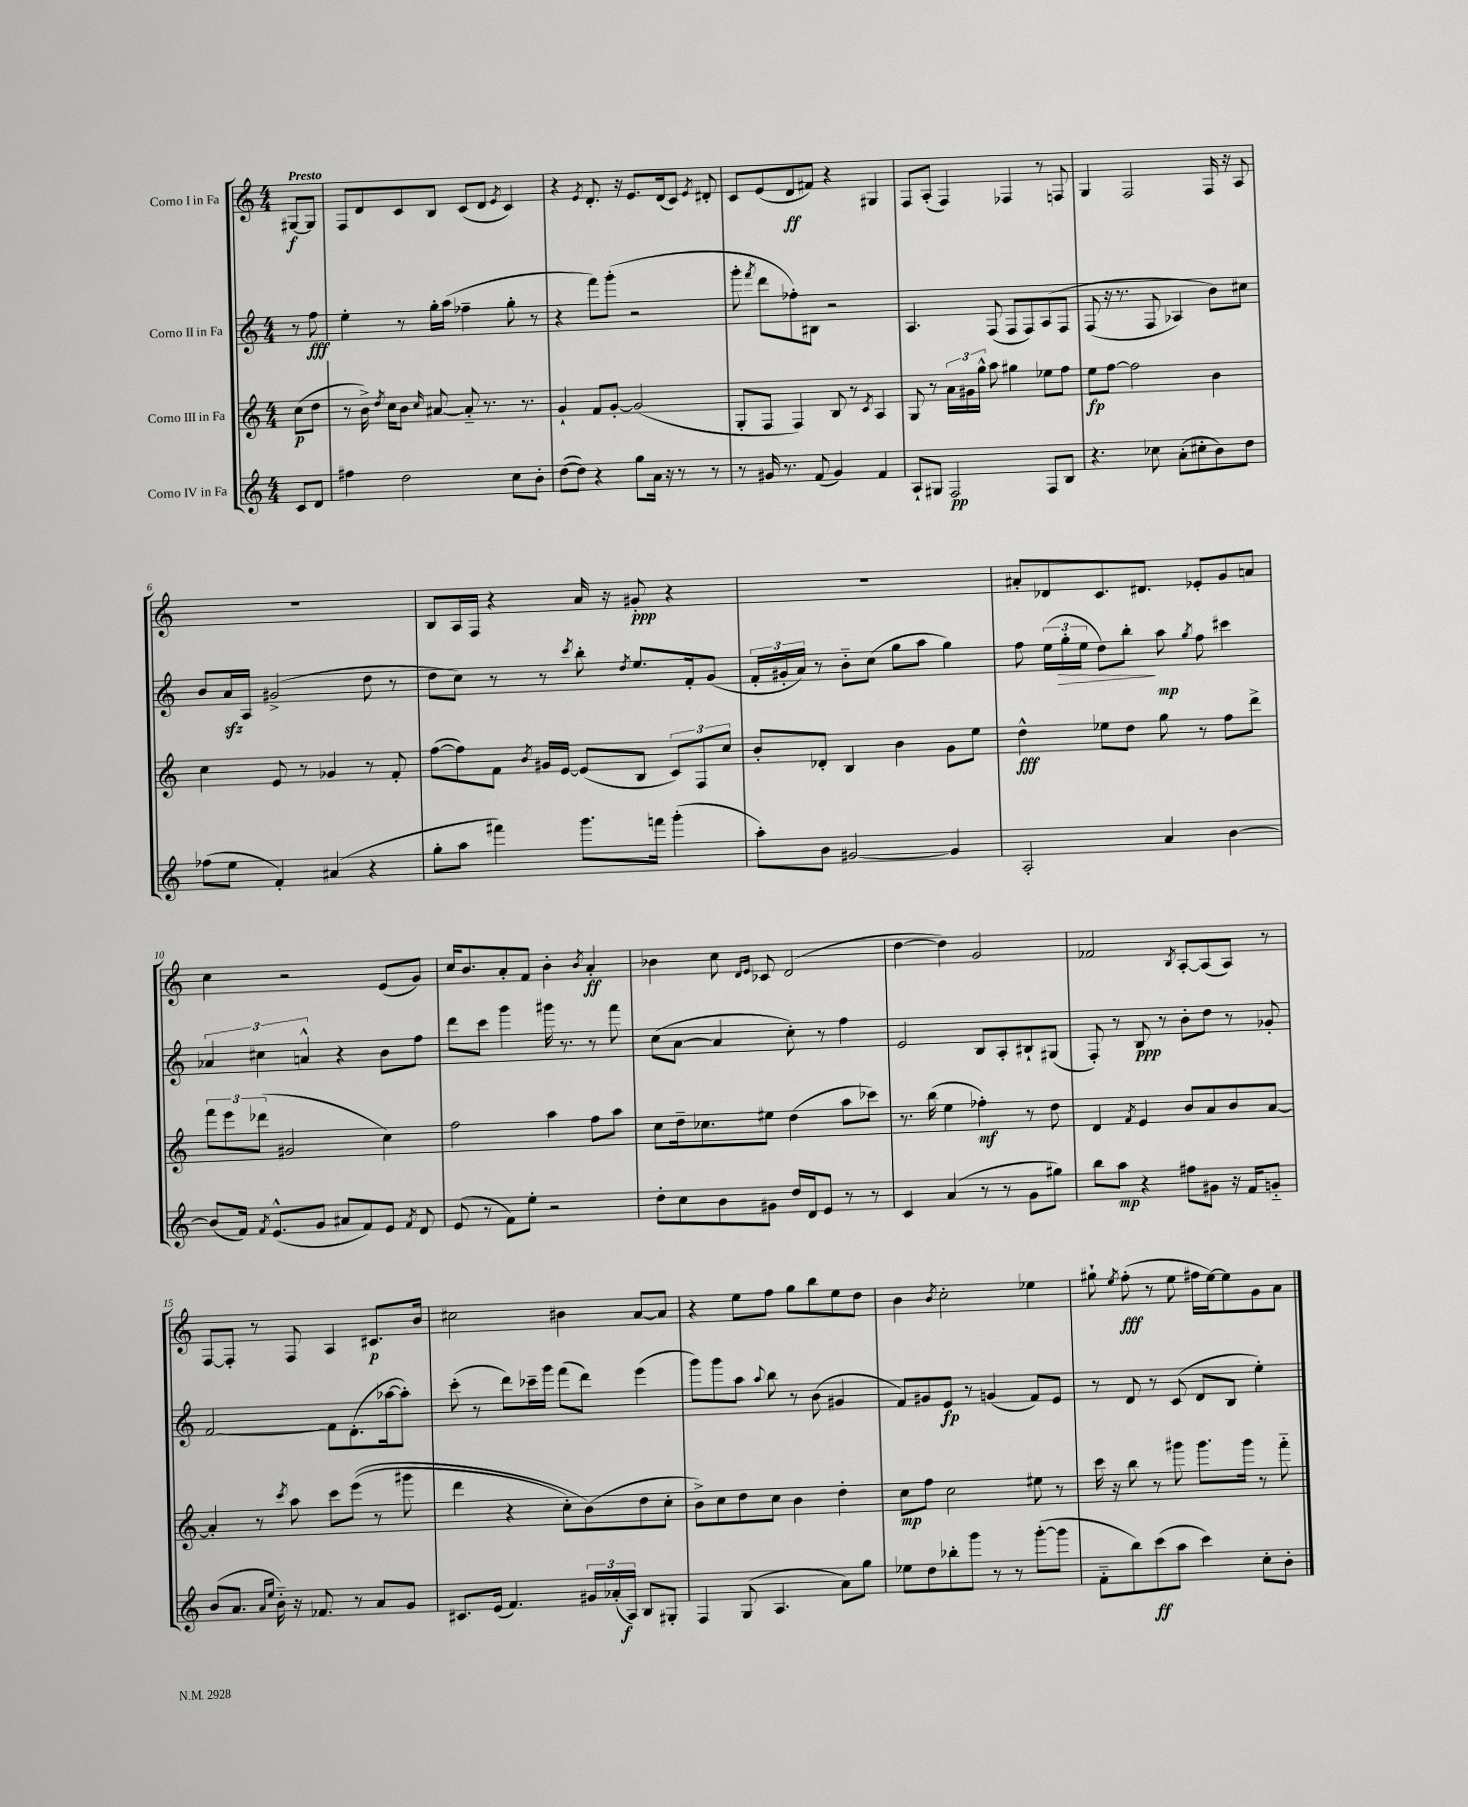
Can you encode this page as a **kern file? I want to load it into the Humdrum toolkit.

**kern	**kern	**kern	**kern
*staff4	*staff3	*staff2	*staff1
*clefG2	*clefG2	*clefG2	*clefG2
*k[]	*k[]	*k[]	*k[]
*M4/4	*M4/4	*M4/4	*M4/4
8c/L	(8cc\L	8r	[8G#/L
8d/J	8dd\J	8ff\	8G#/]J
=	=	=	=
4ff#\	8r	4ee'\	8F/L
.	16b^\)	.	8d/
.	8qdd/	.	.
.	16cc\LK	.	.
2dd\	8b\J	8r	8c/
.	16qqcc/	.	.
.	[8a#/	16gg'\LL	8B/J
.	.	(16aa\JJ	.
.	8a#'~/]	4ff-~\	(8c/L
.	8.r	.	8d/J
.	.	.	8qe/
8cc\L	.	8gg'\	4c/)
.	8.r	.	.
8b'\J	.	8r	.
=	=	=	=
([8dd\L	4g`/	4r	4r
8dd\]J)	.	.	.
.	.	.	8qe/
4r	8f/L	8fff\L)	8.d'/
.	[8g'/J	(8ggg'\J	.
.	.	.	16r
8gg\L	(2g/]	2r	8.e/L
16a\Jk	.	.	.
16r	.	.	(16d/k
8r	.	.	8c/J)
.	.	.	8qe/
8r	.	.	8d#'/
=	=	=	=
8r	8G'/L	8ggg'\	8c/L
.	.	8qfff/	.
16g#/	8F/J	8ddd\L	(8e/
8.r	.	.	.
.	4F/)	8ff-'\)	8d/
(8f/	.	8B#\J	8f#/J)
4g#/)	8B/	2r	4r
.	8r	.	.
.	8qc/	.	.
4f/	4A/	.	4G#/
=	=	=	=
8A`/L	8G/	4.A/	8F/L
8G#/J	8r	.	(8A'/J
2F/	24a\LL	.	4F/)
.	24g#\	.	.
.	24gg^^\JJ	.	.
.	8aa\	(8F/	.
.	4gg#\	8F/L	4F-/
.	.	8F/)	.
8F/L	8ee-\L	&(8A/	8r
8B/J	8ff\J	8F/J	8F/
=	=	=	=
4.r	8ee\L	(8F/	4G/
.	[8ff\J	16r	.
.	.	8.r	.
.	2ff\]	.	2F/
8cc-\	.	8F/	.
(8a'\L	.	4A-/)	.
8cc#'\	.	.	.
8b\)	4b\	8b\L&)	16F/
.	.	.	16r
8dd\J	.	8cc#\J	8A/
=	=	=	=
(8ff-\L	4cc\	8b/L	1r
8ee\J	.	16a/L	.
.	.	16A/JJ	.
4f'/)	8e/	(2g#^/	.
.	8r	.	.
(4a#/	4g-/	.	.
4r	8r	8dd\	.
.	8f'/	8r	.
=	=	=	=
8gg'\L	([8ff\L	8dd\L	8B/L
8aa\J	8ff\])	8cc\J)	16A/L
.	.	.	16F/JJ
4fff#\)	8f\J	8r	4r
.	8qb/	.	.
.	16g#/LL	8r	.
.	[16e/JJ	.	.
.	.	8qccc/	.
8.ggg\L	(8e/]L	8bb'\	16a/
.	.	.	16r
.	.	8qdd/	.
.	8B/J	8.ee/L	8g#'/
16fff\Jk	.	.	.
(4ggg'\	12c/L)	.	4r
.	.	16f'/k	.
.	12F/	.	.
.	.	(8g/J	.
.	12cc/J	.	.
=	=	=	=
8aa'\L)	8b'/L	24f'/LL	1r
.	.	24g#'/	.
.	.	24a/JJ)	.
8b\J	8d-'/J	8r	.
[2g#/	4B/	8b'~\L	.
.	.	(8cc\J	.
.	4b\	8gg\L	.
.	.	8aa\J	.
4g#/]	8g\L	4gg\)	.
.	8ee\J	.	.
=	=	=	=
2A'/	4dd^^\	8ff\	8a#'/L
.	.	(24ee\LL	8d-/
.	.	24gg'\	.
.	.	24ee\JJ	.
.	8ee-\L	8dd\L)	8.c/
.	8dd\J	8bb'\J	.
.	.	.	8.d#/J
4a/	8gg\	8aa\	.
.	.	8qgg/	.
.	8r	8ff\	8e-'/L
[4b\	8ff\L	4ccc#\	8g/
.	8ddd^\J	.	8a/J
=	=	=	=
(8b/]L	12fff\L	6a-/	4cc\
.	12eee\	.	.
16f/Jk)	.	.	.
.	(12ddd-\J	6cc#\	.
8qf/	.	.	.
(8.e^^/L	.	.	.
.	2g#/	.	2r
.	.	6a^^/	.
8g/J	.	.	.
8a#/L	.	4r	.
8f/)	.	.	.
8e/J	4cc\)	8b\L	(8e/L
8qf/	.	.	.
8d/	.	8ff\J	8g/J)
=	=	=	=
(8e/	2ff\	8ddd\L	16cc/LK
.	.	.	8.b/
8r	.	8ccc\J	.
8f\L)	.	4ggg\	8a'/
8ee'\J	.	.	8f/J
2r	4aa\	16ggg#\	4b'\
.	.	8.r	.
.	.	.	8qb/
.	8ff\L	8r	4a'/
.	8aa\J	8fff\	.
=	=	=	=
8dd'\L	8cc\L	(8cc\L	4b-\
8cc\	16dd~\k	[8a\J	.
.	8.cc-\	.	.
8b\	.	4a/]	8cc\
.	.	.	16qqd/LL
.	.	.	16qqe/JJ
8g#\J	8ee#\J	.	8c-/
16dd/LL	(4dd\	8cc'\)	(2d/
16d/J	.	.	.
8e/J	.	8r	.
8r	8aa\L	4ff\	.
8r	8ccc-\J)	.	.
=	=	=	=
4c/	8.r	2e/	[4dd\
.	(16bb\	.	.
(4a/	4ee\	.	4dd\])
8r	4ff-'\)	8B/L	2g/
8r	.	8A'/	.
8g\L	8r	8B#`/	.
8gg#\J)	8dd\	(8G#/J	.
=	=	=	=
8bb\L	4d/	8F'/)	2f-/
8aa\J	.	8r	.
.	8qf/	.	.
4r	4e/	8B/	.
.	.	8r	.
.	.	.	8qB/
8ff#\L	8b/L	8b'\L	[8A'/L
8g#\J	8a/	8dd\J	(8A/]
16r	8b/	8r	8A/J)
16f/LK	.	.	.
8g'~/J	[8a/J	8g-'/	8r
=	=	=	=
(8b/L	4a'/]	[2f/	[8F/L
8.a/J	.	.	8F'/]J
.	8r	.	8r
16qqa/LL	.	.	.
16qqee/JJ	.	.	.
16b'~\)	.	.	.
.	8qccc/	.	.
16r	8aa\	.	8F/
8.f-/	.	.	.
.	8ccc\L	8f\]L	4A/
8r	&((8eee\J	(8.d'\	.
8a/L	8r	.	8.c#/L
.	.	[16aa-\k	.
8g/J	8ggg#\	8aa-'\]J)	.
.	.	.	16b/Jk
=	=	=	=
8.c#/L	4ddd\	(8ccc'\	2cc#\
.	.	8r	.
(16e/Jk	.	.	.
4.f/)	4r	8ddd\L)	.
.	.	16ccc-~\L	.
.	.	16ggg\JJ	.
.	8cc'\L)	(8fff\L	4b#\
24g#/LL	(8b\&)	8ddd\J)	.
(24a-'/	.	.	.
24A/JJ)	.	.	.
8B/L	8dd\	(4eee\	[8a/L
8G#'/J	8cc'\J	.	8a/]J
=	=	=	=
4F/	8b^\L)	8ggg\L)	4r
.	8cc\	8ggg\	.
(8G/	8dd\	8aa\J	8ee\L
.	.	8qqaa/	.
4.A/	8cc\J	8bb\	8ff\J
.	4b\	8r	8gg\L
.	.	(8b\	8bb\
8a\L)	4dd'\	4g#/	8ee\
8gg\J	.	.	8dd\J
=	=	=	=
8ee-\L	8cc\L	8f/L)	4b\
8dd\	8ff\J	8g#/	.
.	.	.	8qb/
8bb-'\	2cc\	8e/J	2cc'\
8ggg\J	.	8r	.
8r	.	(4g/	.
8r	.	.	.
([8ggg'\L	8ee#\	8f/L)	4ee-\
8ggg\]J	8r	8e/J	.
=	=	=	=
8f'~\L	16ccc\	8r	8gg#`\
.	16r	.	.
.	.	.	8qee/
8bb\)	8bb\	8d/	(8ff'\
(8ccc\	8r	8r	8r
8aa\J	8ggg#\	(8c/	8ee\
4ccc\)	8.ggg#\L	8d/L	16ff#\LL
.	.	.	[16ee\J)
.	.	8B/J	8ee\]
.	16ggg#\Jk	.	.
8cc'\L	8r	4ee'\)	8g\
8b'\J	8fff'~\	.	8a\J
==	==	==	==
*-	*-	*-	*-
